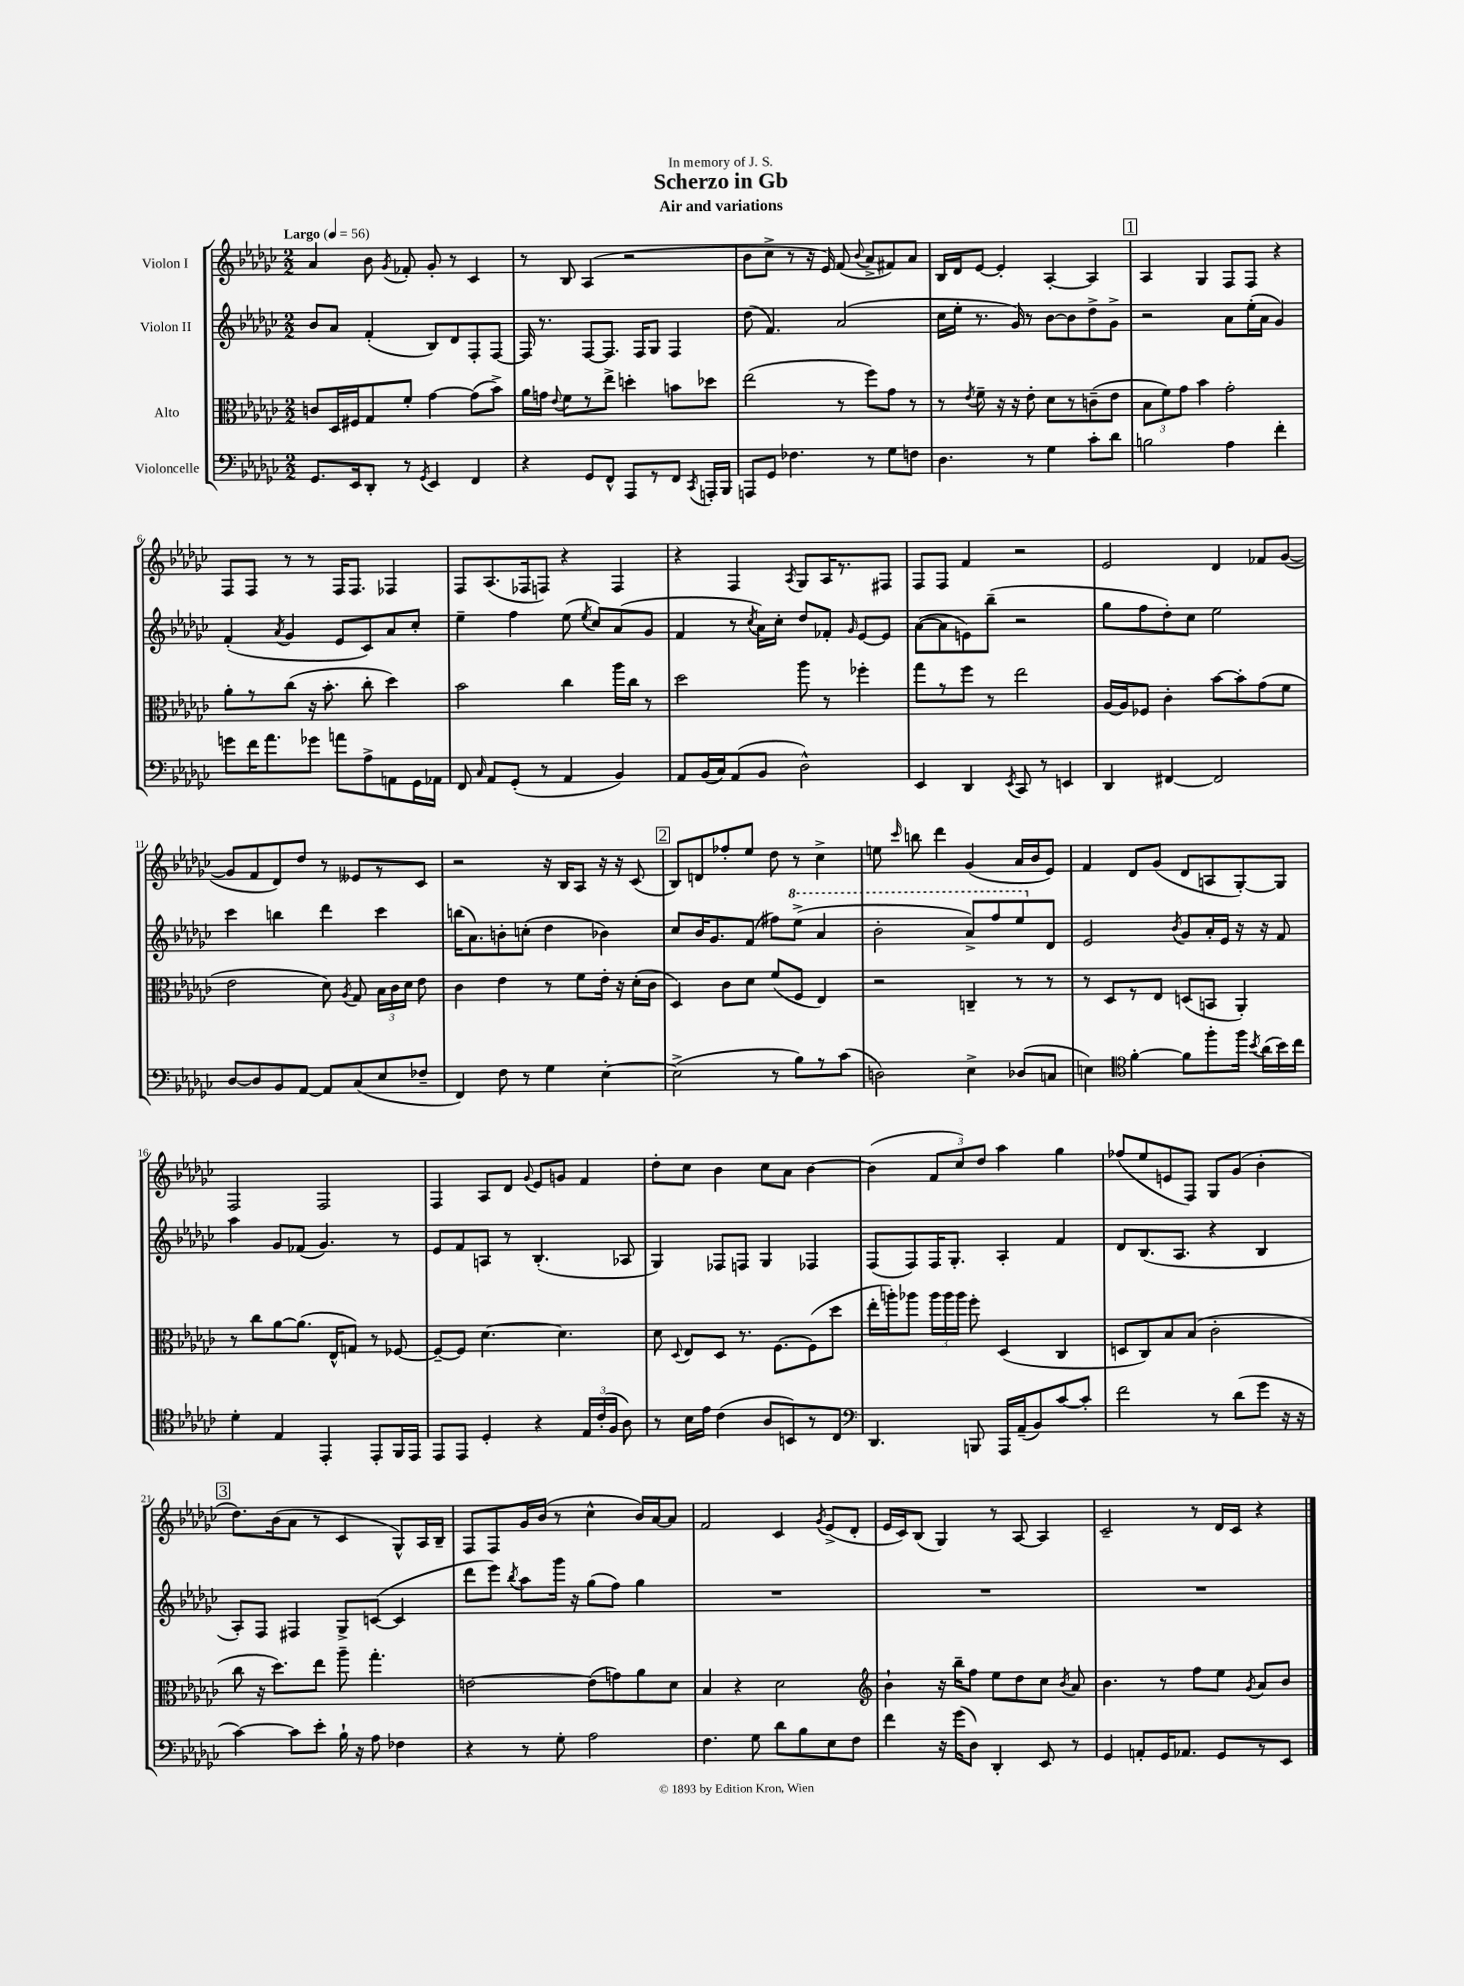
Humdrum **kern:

**kern	**kern	**kern	**kern
*part4	*part3	*part2	*part1
*staff4	*staff3	*staff2	*staff1
*I"Violoncelle	*I"Alto	*I"Violon II	*I"Violon I
*clefF4	*clefC3	*clefG2	*clefG2
*k[b-e-a-d-g-c-]	*k[b-e-a-d-g-c-]	*k[b-e-a-d-g-c-]	*k[b-e-a-d-g-c-]
*M2/2	*M2/2	*M2/2	*M2/2
*MM56	*MM56	*MM56	*MM56
=1	=1	=1	=1
!	!	!	!LO:TX:a:B:t=Largo
8.GG-/L	8cn/L	8b-/L	4a-/
.	16D-/L	8a-/J	.
16EE-/k	16F#X/J	.	.
8DD-'/J	8G-/	(4f'/	8b-\
.	.	.	8qg-/
8r	8f'/J	.	8f-X'/
8qGG-/	.	.	.
4EE-/	[4g-\	8B-/L)	8g-'/
.	.	8d-/	8r
4FF/	(8g-\L]	8F'/	4c-/
.	8b-^\J)	[8F/J	.
=2	=2	=2	=2
4r	16a-\LL	16F/]	8r
.	16gn\JJ	8.r	.
.	8qqe-/	.	.
.	8f\L	.	8B-/
8GG-/L	8r	[8F/L	(4A-/
8FF^^/J	8ee-^\J	8.F/J]	.
8AAA-/L	4ddn'\	.	2r
.	.	16F/KL	.
8r	.	8G-/J	.
8FF/J	8bn\L	4F/	.
8qCC-/	.	.	.
16AAAn'/LL	8dd-X\J	.	.
16BBB-/JJ	.	.	.
=3	=3	=3	=3
8AAAn/L	(2ee-\	(8dd-\	8b-\L
8GG-/J	.	4.f/)	8cc-^\J
4.F-X\	.	.	8r
.	.	.	16r
.	.	.	16e-/)
.	8r	(2a-/	(8f/
.	.	.	8qqb-/
8r	8ff\L)	.	8a-^/L
8G-\L	8g-\J	.	8f#X/)
8Fn\J	8r	.	8a-/J
=4	=4	=4	=4
4.D-\	8r	16cc-\LL	16B-/LL
.	.	16ee-'\JJ	16d-/J
.	8qe-/	.	.
.	8f~\	8.r	[8e-/J
.	16r	.	4e-'/]
.	16r	16g-/)	.
8r	8e-'\	8r	.
4G-\	8d-\L	[8b-\L	[4A-'/
.	8r	8b-\]	.
8c-'\L	(8cn~\	8dd-^\	4A-/]
8d-\J	8e-\J	8g-^\J	.
!!LO:REH:place=s1:t=1
=5	=5	=5	=5
2Bn\	12B-\L	2r	4A-/
.	12f\)	.	.
.	12g-\J	.	.
.	4b-\	.	4G-/
4A-\	2g-'\	8a-\L	8F/L
.	.	(16ee-'\L	8F/J
.	.	16a-\JJ	.
4f'\	.	4g-/)	4r
!!LO:LB:g=z
=6	=6	=6	=6
8gn\L	8a-'\L	(4f'/	8F/L
16f\K	8r	.	8F/J
8.a-\	.	.	.
.	.	8qa-/	.
.	(8cc-\J	4g-/	8r
8g-X\J	16r	.	8r
.	8.b-'\	.	.
8an\L	.	8e-/L	16F/KL
.	.	.	8.F/J
8A-^\	8cc-'\	8c-/)	.
8AAn\	4dd-\)	8a-/	4F-X/
16GG-\L	.	8cc-'/J	.
16AA-X\JJ	.	.	.
=7	=7	=7	=7
8FF/	2b-\	4ee-~\	8F/L
16qqC-/	.	.	.
8AA-/L	.	.	(8.A-/
(8GG-'/J	.	4ff\	.
.	.	.	16F-X/k
8r	.	.	8Fn/J)
4AA-/	4cc-\	(8ee-\	4r
.	.	8qee-/	.
.	.	8cc-/L)	.
4BB-/)	16aa-\LL	(8a-/	4F/
.	16cc-\JJ	.	.
.	8r	8g-/J	.
=8	=8	=8	=8
8AA-/L	2dd-\	4f/	4r
(16BB-/L	.	.	.
16C-/J)	.	.	.
(8AA-/	.	8r	4F/
.	.	8qcc-/	.
8BB-/J	.	16a-\LL)	.
.	.	16cc-'\JJ	.
.	.	.	8qA-/
2D-^^\)	8aa-\	8dd-/L	8G-/L
.	8r	8f-X'/J	16A-/K
.	.	.	8.r
.	.	16qqg-/	.
.	4ff-X'\	[8e-/L	.
.	.	8e-/J]	8F#X/J
=9	=9	=9	=9
4EE-/	8gg-\L	([8a-\L	8F/L
.	8r	8a-\]	8F/J
4DD-/	8ff\J	8en\)	4f/
.	8r	(8bb-~\J	.
8qEE-/	.	.	.
8CC-/	2ee-\	2r	2r
8r	.	.	.
4EEn/	.	.	.
=10	=10	=10	=10
4DD-/	[16A-/LL	8gg-\L	2e-/
.	16A-/J]	.	.
.	8F-X/J	8ff\	.
[4FF#X/	4c-'\	8dd-'\)	.
.	.	8cc-\J	.
2FF#/]	[8b-\L	2ee-\	4d-/
.	8b-'\]	.	.
.	(8g-\	.	8f-X/L
.	8f\J	.	([8g-/J
!!LO:LB:g=z
=11	=11	=11	=11
[8D-/L	2e-\	4ccc-\	8g-/L]
8D-/]	.	.	8f/
8BB-/	.	4bbn\	8d-/)
[8AA-/J	.	.	8dd-/J
8AA-/L]	8d-\)	4ddd-\	8r
.	8qA-/	.	.
(8C-/	8G-/	.	8e--X/L
8E-/	24B-\LL	4ccc-\	8r
.	24c-\	.	.
.	24d-\JJ	.	.
8F-X~/J	8e-\	.	8c-/J
=12	=12	=12	=12
4FF/)	4c-\	(16bbn\KL	2r
.	.	8.a-\)	.
8F\	4e-\	8bn'\	.
8r	.	(8ccn'\J	.
4G-\	8r	4dd-\	16r
.	.	.	16B-/KL
.	8f\L	.	8A-/J
[4E-'\	16e-'\Jk	4b-X\)	16r
.	16r	.	16r
.	(16d-'\LL	.	(8c-/
.	16c-\JJ	.	.
!!LO:REH:place=s1:t=2
=13	=13	=13	=13
(2E-^\]	4D-/)	8cc-/L	8B-/L)
.	.	16b-/K	8dn/
.	.	8.g-/	.
.	8c-\L	.	8ff-X'/
.	8d-\J	(8f/J	8ee-/J
8r	(8f/L	8ff#X\L)	8dd-\
*	*	*8va	*
8B-\L)	8F/J	(8eee-^\J	8r
8r	4E-/)	4aa-/	4cc-^\
(8c-\J	.	.	.
=14	=14	=14	=14
2Dn\)	2r	2bb-'\	8een\
.	.	.	16qqccc-/
.	.	.	8bbn\
.	.	.	4ddd-\
4E-^\	4Cn~/	8aa-^/L)	(4g-/
.	.	8fff/	.
(8D-X/L	8r	8eee-/	16a-/LL
.	.	.	16b-/J
*	*	*X8va	*
8Cn/J	8r	8d-/J	8e-/J)
=15	=15	=15	=15
4En\)	8r	2e-/	4f/
.	8D-/L	.	.
*clefC4	*	*	*
[4f'\	8r	.	8d-/L
.	8E-/J	.	(8g-/J
.	.	8qb-/	.
8f\L]	(8Dn/L	8g-/L	8d-/L
8ff'\	8BBn/J	16a-'/L	8An/
.	.	16e-/JJ	.
16ff\Jk	4AA-'/)	16r	[8G-'/)
8qb-/	.	.	.
(16a-\LL	.	16r	.
16b-\)	.	8f/	8G-/J]
16cc-\JJ	.	.	.
!!LO:LB:g=z
=16	=16	=16	=16
4d-'\	8r	4aa-\	2F/
.	8cc-\L	.	.
4E-/	[8a-\	8g-/L	.
.	(8.a-\J]	(8f-X/J	.
4EE-'/	.	4.g-/)	2F/
.	16E-^^/KL	.	.
.	8Gn/J)	.	.
8EE-'/L	8r	.	.
16FF/L	[8F-X/	8r	.
16EE-/JJ	.	.	.
=17	=17	=17	=17
8EE-/L	8F-~/L_	8e-/L	4F/
8EE-/J	8F-/J]	8f/	.
4D-'/	[4.d-\	8An/J	8A-/L
.	.	8r	8d-/J
.	.	.	8qqg-/
4r	.	(4.B-'/	8e-/L
.	4.d-\]	.	8gn/J
24E-/LL	.	.	4f/
(24c-'/	.	.	.
24F/JJ	.	.	.
8A-\)	.	8A-X/	.
=18	=18	=18	=18
8r	8d-\	4G-/)	8dd-'\L
.	8qqD-/	.	.
16B-\LL	8E-/L	.	8cc-\J
16e-\JJ	.	.	.
(4c-\	8D-/J	8F-X/L	4b-\
.	8.r	8Fn/J	.
8A-/L	.	4G-/	8cc-\L
.	[8.F\L	.	.
8BBn/)	.	.	8a-\J
8r	(8F\]	4F-X/	[4b-\
8C-/J	8dd-\J	.	.
=19	=19	=19	=19
*clefF4	*	*	*
4.DD-/	16ee-'\LL	(8F/L	(4b-\]
.	16aan'\J)	.	.
.	8aa-X\J	8F/)	.
.	24aa-\LL	16F/K	12f/L
.	24aa-\	.	.
.	.	8.G-'/J	.
.	24aa-\JJ	.	12cc-/)
8BBBn/	8ff'\	.	.
.	.	.	12dd-/J
16AAA-/LL	(4D-/	4A-'/	4aa-\
(16AA-~/J	.	.	.
8BB-/)	.	.	.
[8c-/	4C-/	4f/	4gg-\
8c-'/J]	.	.	.
=20	=20	=20	=20
2f\	8Dn/L	8d-/L	(8ff-X/L
.	8C-/)	(8.B-/	8ee-/
.	8B-/	.	8en/
.	.	8.A-/J	.
.	(8B-/J	.	8F/J)
8r	2c-'\	4r	8G-/L
(8d-\L	.	.	(8g-/J
8g-\J	.	4B-/	4b-'\
16r	.	.	.
16r	.	.	.
!!LO:LB:g=z
!!LO:REH:place=s1:t=3
=21	=21	=21	=21
[4c-\)	8cc-\	8A-'/L)	8.dd-\L)
.	16r	8F/J	.
.	8.dd-\L)	.	(16b-\k
8c-\L]	.	4F#X/	8a-\J
8e-'\J	8ee-\J	.	8r
16B-`\	8aa-~\	8G-^/L	4c-/
16r	.	.	.
8A-\	4.gg-'\	([8cn/J	.
4F-X\	.	4c/]	8G-^^/L)
.	.	.	16A-/L
.	.	.	16B-~/JJ
=22	=22	=22	=22
4r	[2en\	8ddd-\L	8F/L
.	.	8eee-\J)	8F/
.	.	8qbb-/	.
8r	.	8aa-\L	16g-/L
.	.	.	(16b-/JJ
8G-'\	.	16ggg-\Jk	8r
.	.	16r	.
2A-\	(8e\L]	(8gg-\L	4cc-^^\
.	8gn\)	8ff\J)	.
.	8a-\	4gg-\	16b-/LL)
.	.	.	[16a-/J
.	8d-\J	.	8a-/J]
=23	=23	=23	=23
4.F\	4B-/	1r	2f/
.	4r	.	.
8G-\	.	.	.
8d-\L	2d-\	.	4c-/
8B-\	.	.	.
.	.	.	8qg-/
8E-\	.	.	(8e-^/L
8F\J	.	.	8d-'/J
=24	=24	=24	=24
*	*clefG2	*	*
4f\	4b-`\	1r	16e-/LL
.	.	.	16c-/J)
.	.	.	(8B-/J
16r	16r	.	4G-/)
(16g-\KL	16bb-~\KL	.	.
8D-\J)	8ff\J	.	.
4DD-'/	8ee-\L	.	8r
.	8dd-\	.	[8A-/
8EE-/	8cc-\J	.	4A-/]
.	8qb-/	.	.
8r	8a-/	.	.
=25	=25	=25	=25
4GG-/	4.b-\	1r	2c-~/
8AAn'/L	.	.	.
16GG-/K	8r	.	.
8.AA-X/J	.	.	.
.	8ff\L	.	8r
8GG-/L	8ee-\J	.	16d-/LL
.	.	.	16c-/JJ
.	8qg-/	.	.
8r	8a-/L	.	4r
8EE-/J	8b-/J	.	.
==	==	==	==
*-	*-	*-	*-
